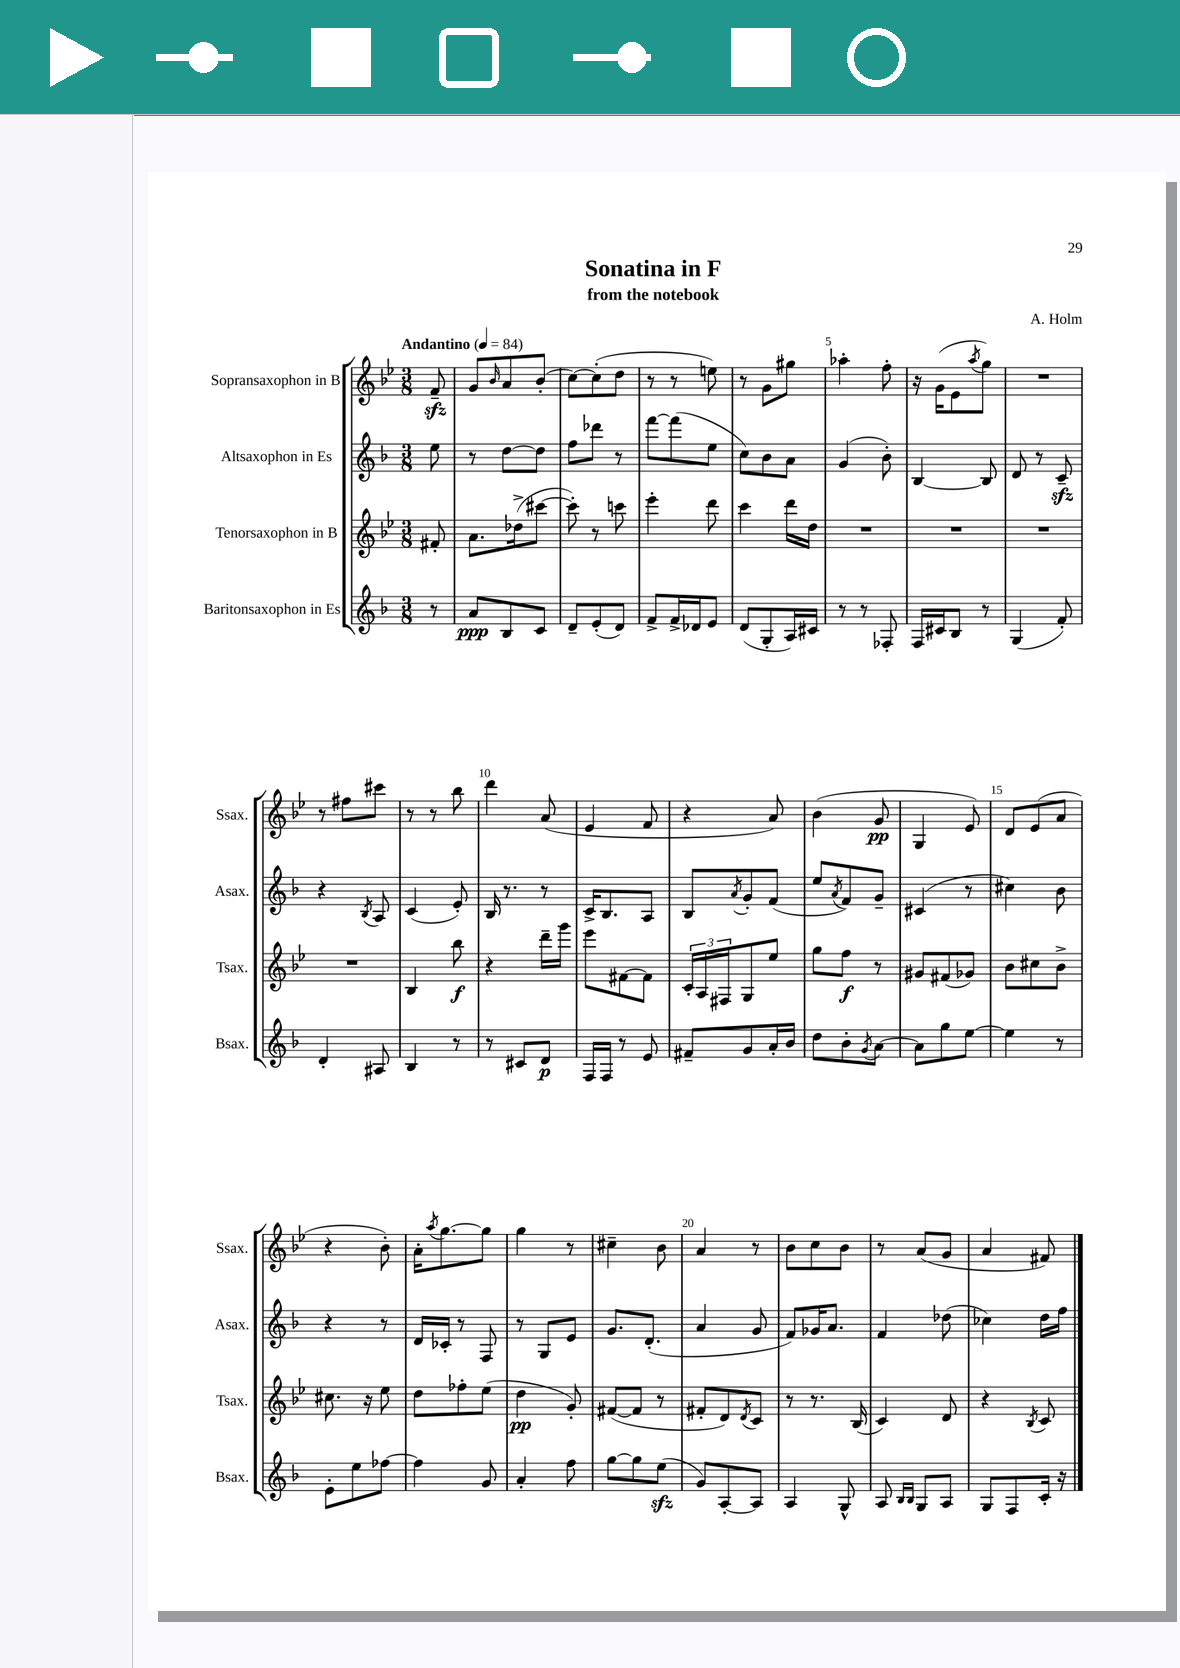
\header { title = "Sonatina in F" composer = "A. Holm" subtitle = "from the notebook" }
<<
\new StaffGroup <<
\new Staff = "s0" \with { instrumentName = "Sopransaxophon in B" shortInstrumentName = "Ssax." } {
    \clef treble \key bes \major \numericTimeSignature \time 3/8 \partial 8 \tempo "Andantino" 4 = 84
    f'8--\sfz |
    g'8 \grace { bes'16 } a'8 bes'8-.( |
    c''8~) c''8-.( d''8 |
    r8 r8 e''8) |
    r8 g'8 gis''8 |
    aes''4-. f''8-. |
    r16 g'16( ees'8 \acciaccatura { a''8 } g''8) |
    R4. |
    r8 fis''8 cis'''8 |
    r8 r8 bes''8 |
    d'''4 a'8( |
    ees'4 f'8 |
    r4 a'8) |
    bes'4( g'8\pp |
    g4 ees'8) |
    d'8 ees'8( a'8 |
    r4 bes'8-.) |
    a'16-. \acciaccatura { a''8 } g''8.~ g''8 |
    g''4 r8 |
    cis''4-- bes'8 |
    a'4 r8 |
    bes'8 c''8 bes'8 |
    r8 a'8( g'8 |
    a'4 fis'8) \bar "|." |
}
\new Staff = "s1" \with { instrumentName = "Altsaxophon in Es" shortInstrumentName = "Asax." } {
    \clef treble \key f \major \numericTimeSignature \time 3/8 \partial 8
    e''8 |
    r8 d''8~ d''8 |
    f''8 des'''8 r8 |
    f'''8~ f'''8( e''8 |
    c''8) bes'8 a'8 |
    g'4( bes'8-.) |
    bes4~ bes8 |
    d'8 r8 c'8--\sfz |
    r4 \acciaccatura { bes8 } a8 |
    c'4( e'8-.) |
    bes16 r8. r8 |
    c'16-> bes8. a8 |
    bes8 \acciaccatura { a'8 } g'8-. f'8( |
    e''8 \acciaccatura { a'8 } f'8) g'8-- |
    cis'4( r8 |
    cis''4) bes'8 |
    r4 r8 |
    d'16 ces'16-. r8 f8 |
    r8 g8 e'8 |
    g'8. d'8.-.( |
    a'4 g'8 |
    f'8) ges'16 a'8. |
    f'4 des''8( |
    ces''4) d''16 f''16 \bar "|." |
}
\new Staff = "s2" \with { instrumentName = "Tenorsaxophon in B" shortInstrumentName = "Tsax." } {
    \clef treble \key bes \major \numericTimeSignature \time 3/8 \partial 8
    fis'8-. |
    a'8. des''16->( cis'''8~ |
    cis'''8-.) r8 c'''8 |
    ees'''4-. d'''8 |
    c'''4 d'''16 d''16 |
    R4. |
    R4. |
    R4. |
    R4. |
    bes4 bes''8\f |
    r4 d'''16-- g'''16 |
    ees'''8 fis'8~ fis'8 |
    \tuplet 3/2 { c'16-. a16 fis16 } g8 ees''8 |
    g''8 f''8\f r8 |
    gis'8 fis'8( ges'8) |
    bes'8 cis''8 bes'8-> |
    cis''8. r16 ees''8 |
    d''8 fes''8-. ees''8( |
    d''4\pp g'8-.) |
    fis'8~( fis'8 r8 |
    fis'8-. d'8) \acciaccatura { d'8 } c'8 |
    r8 r8. bes16( |
    c'4) d'8 |
    r4 \acciaccatura { bes8 } c'8 \bar "|." |
}
\new Staff = "s3" \with { instrumentName = "Baritonsaxophon in Es" shortInstrumentName = "Bsax." } {
    \clef treble \key f \major \numericTimeSignature \time 3/8 \partial 8
    r8 |
    a'8\ppp bes8 c'8 |
    d'8-- e'8-.( d'8) |
    f'8-> f'16-> des'16 e'8 |
    d'8( g8-. a16) cis'16 |
    r8 r8 fes8-. |
    f16 cis'16 bes8 r8 |
    g4( f'8-.) |
    d'4-. ais8 |
    bes4 r8 |
    r8 cis'8 d'8\p |
    f16 f16 r8 e'8 |
    fis'8-- g'8 a'16-. bes'16 |
    d''8 bes'8-. \acciaccatura { g'8 } a'8~ |
    a'8 g''8 e''8~ |
    e''4 r8 |
    e'8-. e''8 fes''8~ |
    fes''4 g'8 |
    a'4-. f''8 |
    g''8~ g''8 e''8\sfz( |
    g'8) a8~-. a8 |
    a4 g8-^ |
    a8 \grace { bes16 bes16 } g8 a8 |
    g8 f8 c'16-. r16 \bar "|." |
}
>>
>>
\layout { \context { \Score \override BarNumber.break-visibility = ##(#f #t #t) barNumberVisibility = #(every-nth-bar-number-visible 5) } }
